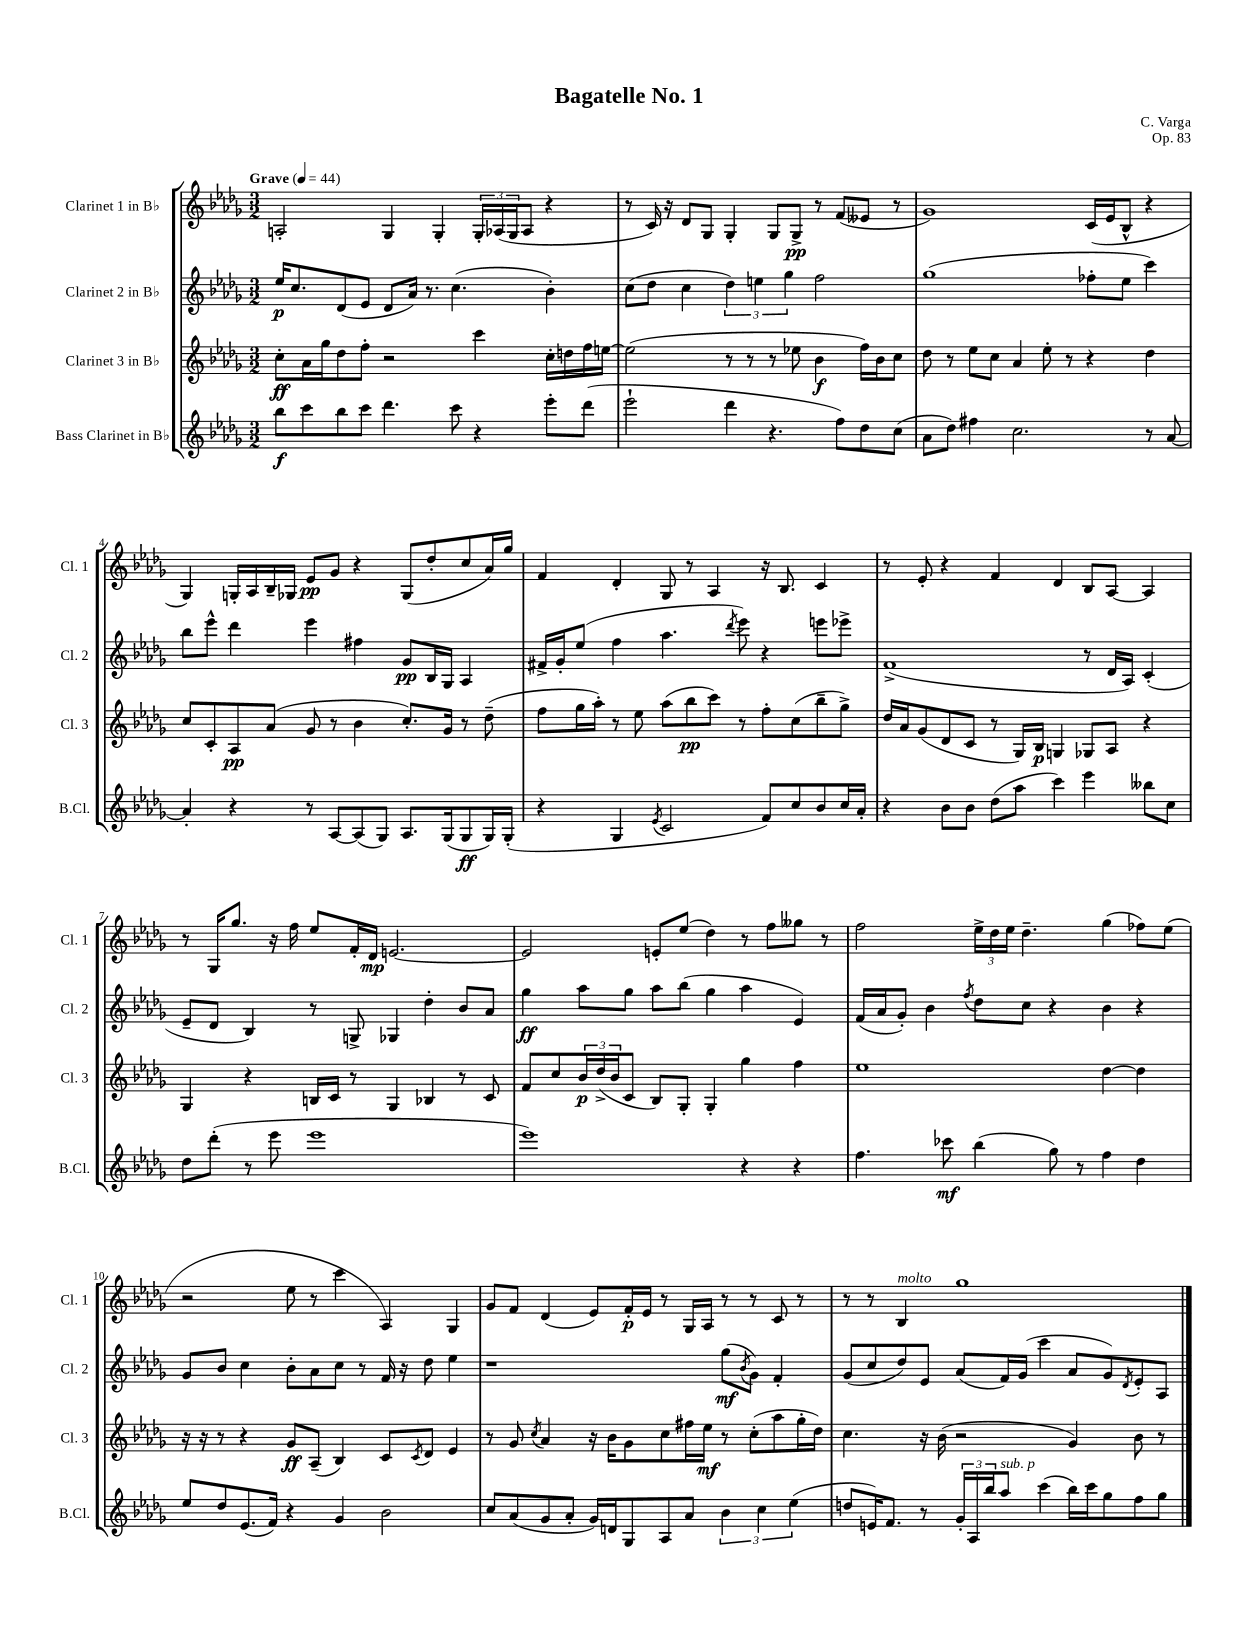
\header { title = "Bagatelle No. 1" composer = "C. Varga" opus = "Op. 83" }
<<
\new StaffGroup <<
\new Staff = "s0" \with { instrumentName = "Clarinet 1 in Bb" shortInstrumentName = "Cl. 1" } {
    \clef treble \key des \major \numericTimeSignature \time 3/2 \tempo "Grave" 4 = 44
    a2-. ges4 ges4-. \tuplet 3/2 { ges16-. aes16( ges16 } aes8 r4 |
    r8 c'16) r16 des'8 ges8 ges4-. ges8 ges8->\pp r8 f'8( eeses'8 r8 |
    ges'1) c'16( ees'16 bes8-^ r4 |
    ges4) g16-. aes16 bes16-- ges16 ees'8\pp ges'8 r4 ges8( des''8-. c''8 aes'16) ges''16 |
    f'4 des'4-. ges8 r8 aes4 r16 bes8. c'4 |
    r8 ees'8-. r4 f'4 des'4 bes8 aes8~ aes4 |
    r8 ges16 ges''8. r16 f''16 ees''8 f'16-. des'16\mp e'2.~ |
    e'2 e'8-. ees''8( des''4) r8 f''8 geses''8 r8 |
    f''2 \tuplet 3/2 { ees''16-> des''16 ees''16 } des''4.-- ges''4( fes''8) ees''8( |
    r2 ees''8 r8 c'''4 aes4) ges4 |
    ges'8 f'8 des'4( ees'8) f'16-.\p ees'16 r8 ges16 aes16 r8 r8 c'8 r8 |
    r8 r8 bes4^\markup { \italic "molto" } ges''1 \bar "|." |
}
\new Staff = "s1" \with { instrumentName = "Clarinet 2 in Bb" shortInstrumentName = "Cl. 2" } {
    \clef treble \key des \major \numericTimeSignature \time 3/2
    ees''16\p c''8. des'8( ees'8 des'8 aes'16) r8. c''4.( bes'4-.) |
    c''8( des''8 c''4 \tuplet 3/2 { des''4) e''4 ges''4 } f''2 |
    ges''1( fes''8-. ees''8 c'''4) |
    bes''8 ees'''8-^ des'''4 ees'''4 fis''4 ges'8\pp bes16 ges16 aes4 |
    fis'16-> ges'16-. ees''8( f''4 aes''4. \acciaccatura { des'''8 } ees'''8) r4 e'''8 ees'''8-> |
    f'1->( r8 des'16 aes16) c'4-.( |
    ees'8-- des'8 bes4) r8 g8-> ges4 des''4-. bes'8 aes'8 |
    ges''4\ff aes''8 ges''8 aes''8 bes''8( ges''4 aes''4 ees'4) |
    f'16( aes'16 ges'8-.) bes'4 \acciaccatura { f''8 } des''8 c''8 r4 bes'4 r4 |
    ges'8 bes'8 c''4 bes'8-. aes'8 c''8 r8 f'16 r16 des''8 ees''4 |
    r1 ges''8\mf( \acciaccatura { bes'8 } ges'8) f'4-. |
    ges'8( c''8 des''8) ees'8 aes'8( f'16) ges'16( c'''4 aes'8 ges'8) \acciaccatura { des'8 } ees'8-. aes8 \bar "|." |
}
\new Staff = "s2" \with { instrumentName = "Clarinet 3 in Bb" shortInstrumentName = "Cl. 3" } {
    \clef treble \key des \major \numericTimeSignature \time 3/2
    c''8-.\ff aes'16 ges''16 des''8 f''8-. r2 c'''4 c''16-. d''16 f''16 e''16~ |
    e''2( r8 r8 r8 ees''8 bes'4\f f''16) bes'16 c''8 |
    des''8 r8 ees''8 c''8 aes'4 ees''8-. r8 r4 des''4 |
    c''8 c'8-. aes8\pp aes'8( ges'8 r8 bes'4 c''8.-.) ges'16 r8 des''8--( |
    f''8 ges''16 aes''16-.) r8 ees''8 aes''8( bes''8\pp c'''8) r8 f''8-. c''8( bes''8-- ges''8->) |
    des''16 aes'16 ges'8( des'8 c'8 r8 ges16) bes16\p g4 ges8 aes8 r4 |
    ges4 r4 b16 c'16 r8 ges4 bes4 r8 c'8 |
    f'8 c''8 \tuplet 3/2 { bes'16\p des''16->( bes'16 } c'8 bes8) ges8-. ges4-. ges''4 f''4 |
    ees''1 des''4~ des''4 |
    r16 r16 r8 r4 ges'8\ff aes8--( bes4) c'8 \acciaccatura { c'8 } des'8 ees'4 |
    r8 ges'8 \acciaccatura { c''8 } aes'4 r16 bes'16 ges'8 c''8 fis''16 ees''16\mf r8 c''8-.( aes''8 ges''16-. des''16) |
    c''4. r16 bes'16( r2 ges'4) bes'8 r8 \bar "|." |
}
\new Staff = "s3" \with { instrumentName = "Bass Clarinet in Bb" shortInstrumentName = "B.Cl." } {
    \clef treble \key des \major \numericTimeSignature \time 3/2
    bes''8\f c'''8 bes''8 c'''8 des'''4. c'''8 r4 ees'''8-. des'''8( |
    ees'''2-! des'''4 r4. f''8) des''8 c''8( |
    aes'8 des''8) fis''4 c''2. r8 aes'8~ |
    aes'4-. r4 r8 aes8~ aes8( ges8) aes8. ges16( ges8\ff ges16) ges16-.( |
    r4 ges4 \acciaccatura { ees'8 } c'2 f'8) c''8 bes'8 c''16 aes'16-. |
    r4 bes'8 bes'8 des''8( aes''8 c'''4) ees'''4 beses''8 c''8 |
    des''8 des'''8-.( r8 ees'''8 ees'''1 |
    ees'''1) r4 r4 |
    f''4. ces'''8\mf bes''4( ges''8) r8 f''4 des''4 |
    ees''8 des''8 ees'8.( f'16) r4 ges'4 bes'2 |
    c''8 aes'8( ges'8 aes'8-. ges'16) d'16 ges8 aes8 aes'8 \tuplet 3/2 { bes'4 c''4 ees''4( } |
    d''8 e'16) f'8. r8 \tuplet 3/2 { ges'16-. aes16 bes''16 } aes''8^\markup { \italic "sub. p" } c'''4( bes''16) c'''16 ges''8 f''8 ges''8 \bar "|." |
}
>>
>>
